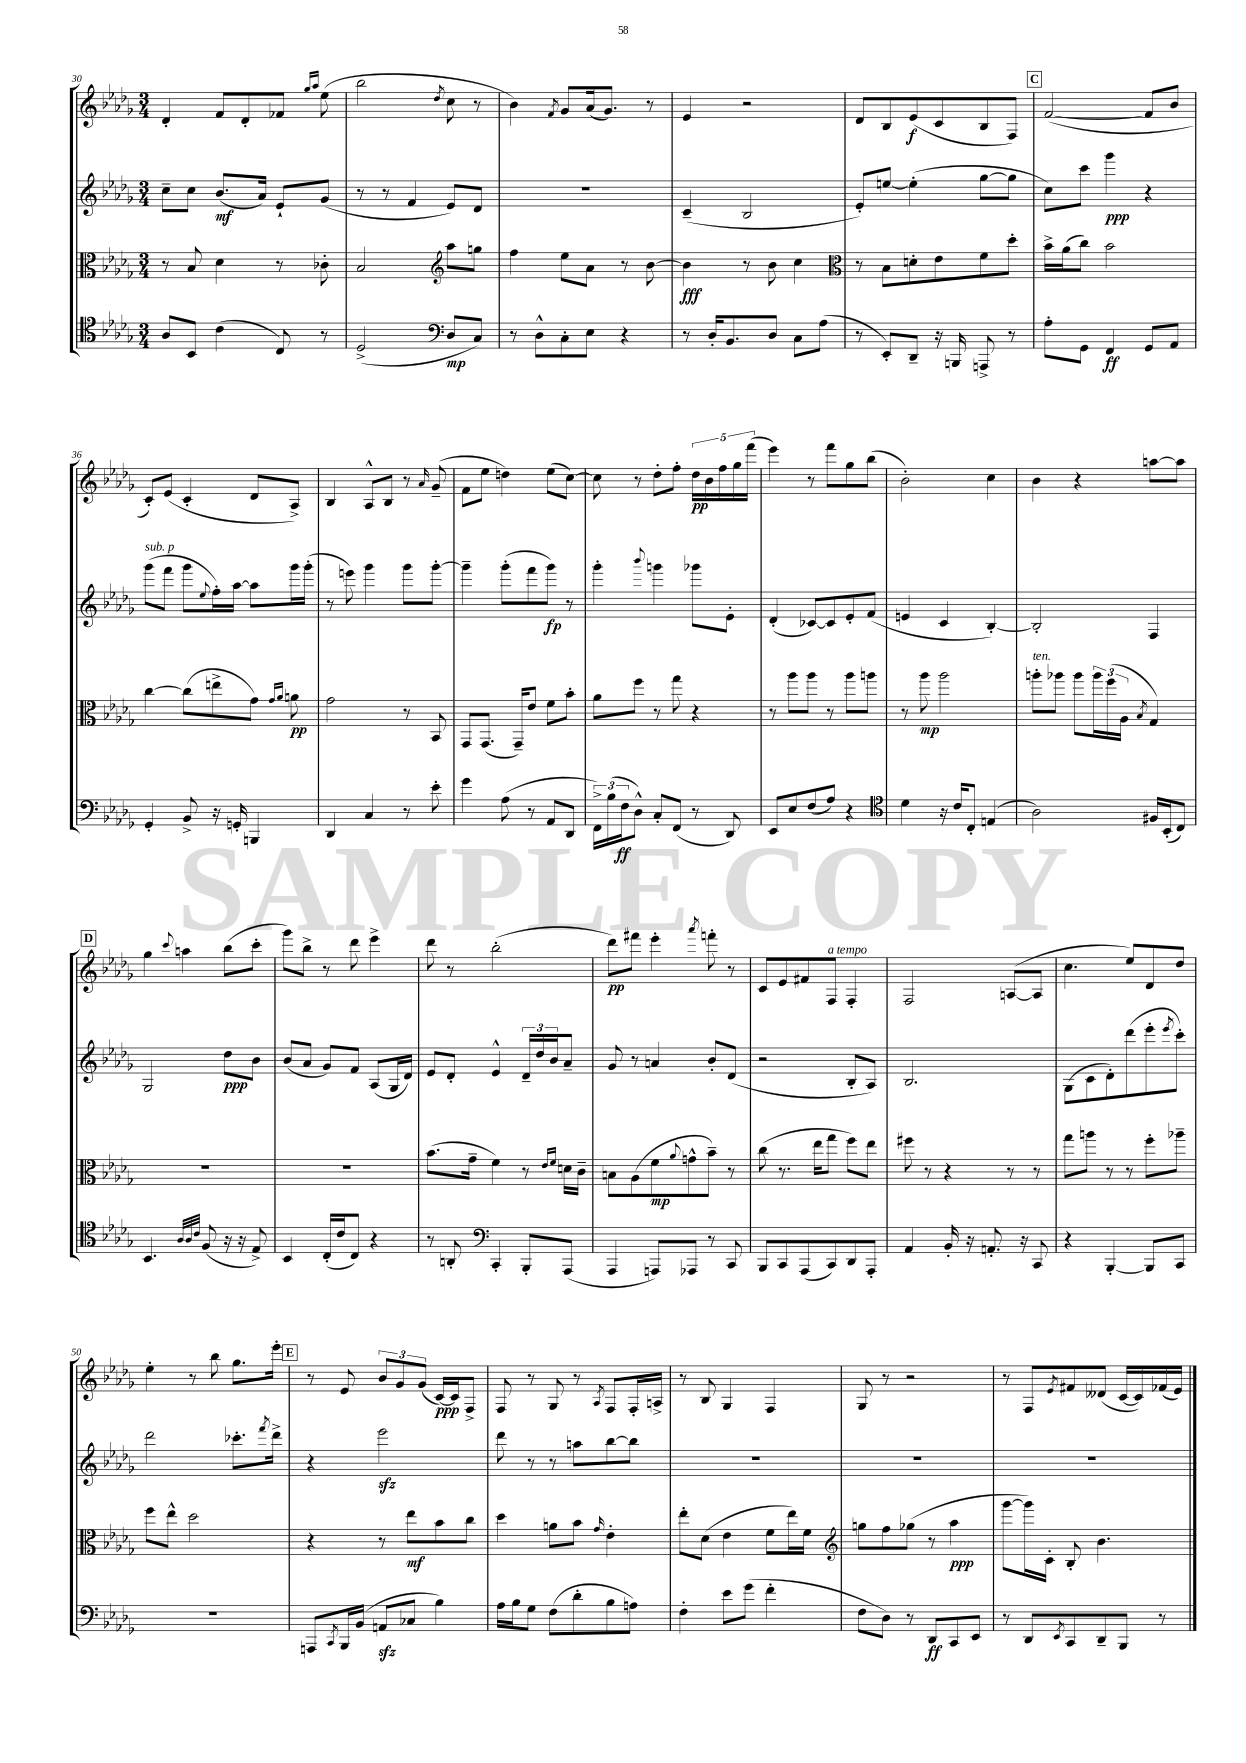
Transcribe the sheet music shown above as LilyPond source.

<<
\new StaffGroup <<
\new Staff = "s0" {
    \clef treble \key des \major \numericTimeSignature \time 3/4
    des'4-. f'8 des'8-. fes'8 \grace { ges''16 aes''16 } ees''8( |
    bes''2 \acciaccatura { des''8 } c''8 r8 |
    bes'4) \acciaccatura { f'8 } ges'8 aes'16( ges'8.) r8 |
    ees'4 r2 |
    des'8 bes8 ees'8\f( c'8 bes8 f8) |
    \mark \markup { \box "C" } f'2~( f'8 bes'8 |
    c'8-.) ees'8( c'4-. des'8 aes8->) |
    bes4 aes8-^ bes8 r8 \grace { aes'16 } ges'8--( |
    f'8 ees''8 d''4) ees''8( c''8~) |
    c''8 r8 des''8-. f''8-. \tuplet 5/4 { des''16\pp bes'16 f''16 ges''16 f'''16( } |
    ees'''4) r8 f'''8 ges''8 bes''8( |
    bes'2-.) c''4 |
    bes'4 r4 a''8~ a''8 |
    \mark \markup { \box "D" } ges''4 \appoggiatura { c'''8 } a''4 bes''8( c'''8-. |
    ges'''8) bes''8-> r8 des'''8 ees'''4-> |
    des'''8 r8 bes''2-.( |
    des'''8\pp) fis'''8 ees'''4-. \acciaccatura { aes'''8 } f'''8-. r8 |
    c'8 ees'8 fis'8 f8^\markup { \italic "a tempo" } f4-. |
    f2 a8~( a8 |
    c''4. ees''8) des'8 des''8 |
    ees''4-. r8 bes''8 ges''8. ees'''16-. |
    \mark \markup { \box "E" } r8 ees'8 \tuplet 3/2 { bes'8 ges'8 ges'8( } c'16~\ppp) c'16 f8-> |
    f8 r8 ges8 r8 \acciaccatura { aes8 } f8 f16-. a16-> |
    r8 bes8 ges4 f4 |
    ges8 r8 r2 |
    r8 f8 \acciaccatura { ees'8 } fis'8 deses'8( c'16~ c'16) fes'16( ees'16) \bar "|." |
}
\new Staff = "s1" {
    \clef treble \key des \major \numericTimeSignature \time 3/4
    c''8-- c''8 bes'8.\mf( aes'16) ees'8-! ges'8( |
    r8 r8 f'4 ees'8) des'8 |
    R2. |
    c'4--( bes2 |
    ees'8-.) e''8~ e''4-.( ges''8~ ges''8 |
    \mark \markup { \box "C" } c''8) c'''8 ges'''4\ppp r4 |
    ges'''8^\markup { \italic "sub. p" }( f'''8 ges'''8 \appoggiatura { ees''8 } f''16-.) aes''16~ aes''8 ges'''16 ges'''16-.( |
    r8 e'''8) ges'''4 ges'''8 ges'''8~-. |
    ges'''4-- ges'''8-.( f'''8 ges'''8\fp) r8 |
    ges'''4-. \appoggiatura { bes'''8 } g'''4 ges'''8 ees'8-. |
    des'4-.( ces'8~) ces'8 ees'8-. f'8( |
    e'4 c'4 bes4~-.) |
    bes2-. f4 |
    \mark \markup { \box "D" } ges2 des''8\ppp bes'8 |
    bes'8( aes'8 ges'8) f'8 aes8( ges16 des'16) |
    ees'8 des'8-. ees'4-^ \tuplet 3/2 { des'16-- des''16 bes'16 } aes'8-- |
    ges'8 r8 a'4 bes'8-. des'8( |
    r2 bes8-. aes8) |
    bes2. |
    ges8( c'8 des'8-.) des'''8( ees'''8-. \acciaccatura { ees'''8 } c'''8-.) |
    des'''2 ces'''8.-. \acciaccatura { f'''8 } des'''16-> |
    \mark \markup { \box "E" } r4 ees'''2\sfz |
    des'''8 r8 r8 a''8 bes''8~ bes''8 |
    R2. |
    R2. |
    R2. \bar "|." |
}
\new Staff = "s2" {
    \clef alto \key des \major \numericTimeSignature \time 3/4
    r8 bes8 des'4 r8 ces'8-. |
    bes2 \clef treble aes''8 g''8 |
    f''4 ees''8 aes'8 r8 bes'8~ |
    bes'4\fff r8 bes'8 c''4 |
    \clef alto r8 bes8 d'8-. ees'8 f'8 des''8-. |
    \mark \markup { \box "C" } bes'16-> aes'16( c''8) bes'2 |
    c''4~ c''8( e''8-> ges'8) \grace { ges'16 aes'16 } a'8\pp |
    ges'2 r8 bes,8 |
    ges,8 ges,8.( ges,16--) ees'8 f'8 bes'8-. |
    aes'8 f''8 r8 ges''8 r4 |
    r8 aes''8 aes''8 r8 aes''8 a''8 |
    r8 aes''8\mp aes''2 |
    a''8-.^\markup { \italic "ten." } aes''8 aes''8 \tuplet 3/2 { aes''16 f''16( aes16 } \acciaccatura { bes8 } ges4) |
    \mark \markup { \box "D" } R2. |
    R2. |
    bes'8.( ges'16-- f'4) r8 \grace { ees'16 f'16 } d'16 c'16-- |
    b8 aes8( f'8\mp \appoggiatura { aes'8 } g'8-^ bes'8--) r8 |
    c''8( r8. ees''16 ges''8 f''8) ees''8 |
    fis''8 r8 r4 r8 r8 |
    ges''8 a''8 r8 r8 f''8-. aes''8-- |
    f''8 ees''8-^ des''2 |
    \mark \markup { \box "E" } r4 r8 ees''8\mf bes'8 c''8 |
    des''4 a'8 bes'8 \grace { ges'16 } ees'4-. |
    ees''8-. des'8( ees'4 f'8 ees''16) f'16 |
    \clef treble g''8 f''8 ges''8( r8 aes''4\ppp |
    ges'''8~ ges'''16) c'16-. bes8-. bes'4. \bar "|." |
}
\new Staff = "s3" {
    \clef tenor \key des \major \numericTimeSignature \time 3/4
    aes8 bes,8 c'4( c8) r8 |
    des2->( \clef bass des8\mp c8) |
    r8 des8-^ c8-. ees8 r4 |
    r8 des16-. bes,8. des8 c8 aes8( |
    r8 ees,8-.) des,8-- r16 b,,16 a,,8-> r8 |
    \mark \markup { \box "C" } aes8-. ges,8 f,4\ff ges,8 aes,8 |
    ges,4-. bes,8-> r16 g,16-. b,,4 |
    des,4 c4 r8 ees'8-. |
    ges'4 aes8( r8 aes,8 des,8 |
    \tuplet 3/2 { f,16->) bes16( f16\ff } des8-^) c8-. f,8( r8 des,8) |
    ees,8 ees8 f8( aes8) r4 |
    \clef tenor des'4 r16 c'16 c8-. e4( |
    aes2) fis16 bes,16-.( c8) |
    \mark \markup { \box "D" } bes,4. \grace { aes32 aes32 c'32 } f8( r16 r16 ees8->) |
    bes,4 c16-.( c'16 c8) r4 |
    r8 a,8-. \clef bass c,4-. bes,,8-. aes,,8( |
    aes,,4 a,,8) aes,,8 r8 c,8 |
    bes,,8 c,8 aes,,8( c,8) des,8 aes,,8-. |
    aes,4 bes,16-. r16 a,8.-. r16 c,8 |
    r4 bes,,4~-. bes,,8 c,8 |
    R2. |
    \mark \markup { \box "E" } a,,8 \acciaccatura { c,8 } bes,,16 bes,16( a,8\sfz ces8 bes4) |
    aes16 bes16 ges8 f8( des'8-. bes8 a8) |
    f4-. ees'8 ges'8( f'4-. |
    f8 des8) r8 des,8\ff c,8 ees,8 |
    r8 des,8 \acciaccatura { ees,8 } c,8 des,8-- bes,,8 r8 \bar "|." |
}
>>
>>
\layout { \context { \Score currentBarNumber = #30 } }
